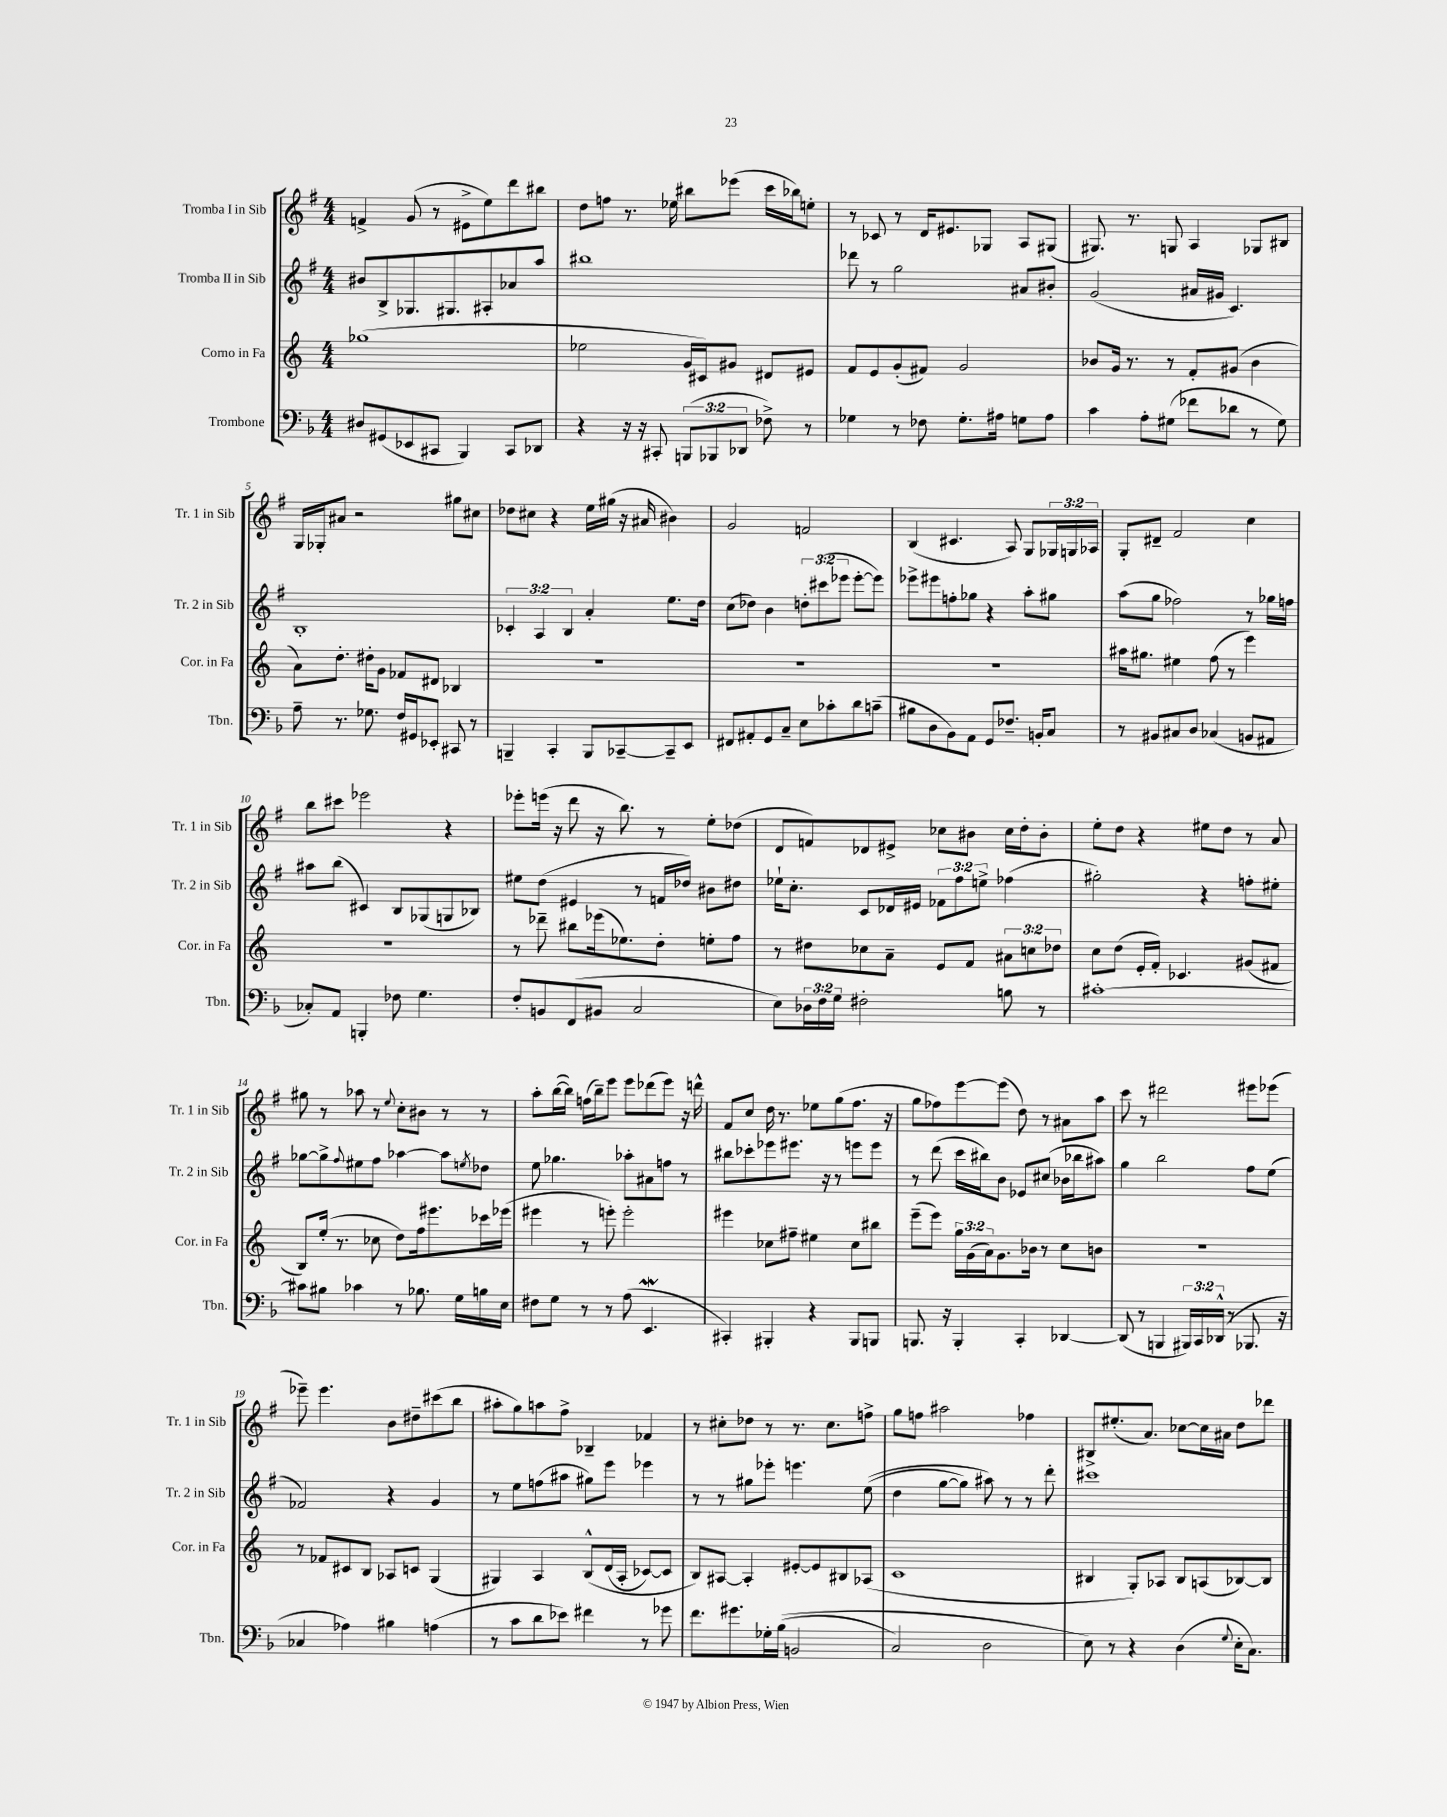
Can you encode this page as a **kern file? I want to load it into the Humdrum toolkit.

**kern	**kern	**kern	**kern
*staff4	*staff3	*staff2	*staff1
*clefF4	*clefG2	*clefG2	*clefG2
*k[b-]	*k[]	*k[f#]	*k[f#]
*M4/4	*M4/4	*M4/4	*M4/4
8D#	(1gg-	8b#	4f^
(8GG#	.	8B^	.
8EE-	.	8.G-	(8g
8CC#	.	.	8r
.	.	8.G#	.
4BBB-)	.	.	8e#^
.	.	8A#'	8ee)
8CC#	.	8a-	8ddd
8DD-	.	8aa	8bb#
=	=	=	=
4r	2ee-	1bb#	8dd
.	.	.	8ff
16r	.	.	8.r
16r	.	.	.
8CC#'	.	.	.
.	.	.	16ee-
(12BBB	16g	.	8bb#
.	16c#)	.	.
12BBB-	.	.	.
.	8g#	.	(8eee-
12DD-	.	.	.
8F-^)	8d#	.	16ccc
.	.	.	16bb-)
8r	8e#	.	8ee'
=	=	=	=
4G-	8f	8ddd-	8r
.	8e	8r	8c-
8r	(8g'	2gg	8r
8F-	8f#)	.	16d
.	.	.	8.e#
8.G-'	2g	.	.
.	.	.	8G-
16A#	.	.	.
8G	.	8a#	8A
8A#	.	8b#'	(8G#
=	=	=	=
4c	8b-	(2g	8.G#)
.	16g	.	.
.	8.r	.	8.r
8A'	.	.	.
(8G#	8r	.	8G
8f-	8f'	16a#	4A
.	.	16g#	.
8d-	(8g#	4.c)	.
8r	4b-	.	8G-
8G#)	.	.	8B#
=	=	=	=
8A~	8a)	1B'	16G
.	.	.	16G-'
8.r	8.dd'	.	8a#
.	.	.	2r
8.G-	16dd#'	.	.
.	8g	.	.
16F	8f-	.	.
16GG#	.	.	.
8EE-'	8d#	.	.
8CC#	4B-	.	8gg#
8r	.	.	8cc#
=	=	=	=
4BBB~	1r	6c-'	8dd-
.	.	.	8cc#
.	.	6A	.
4CC'	.	.	4r
.	.	6B	.
8BBB	.	4a'	16ee
.	.	.	(16gg#
[8CC-~	.	.	16r
.	.	.	16a#
8CC-~]	.	8.ee	4b#)
8EE	.	.	.
.	.	16dd	.
=	=	=	=
8FF#	1r	(8cc	2g
8AA#'	.	8dd-)	.
8GG	.	4b	.
8C~	.	.	.
8E	.	12dd'	2f
.	.	(12ccc#	.
8c-'	.	.	.
.	.	12eee-	.
8d	.	[8eee-'	.
(8c~	.	8eee-])	.
=	=	=	=
8B#	1r	8eee-^	(4B
8D	.	8eee#	.
8BB-)	.	8ff'	4.c#
8AA	.	8gg-	.
8GG	.	4r	.
8.F-~	.	.	8A)
.	.	8aa'	8G
16BB'	.	.	.
8C	.	8gg#	24G-
.	.	.	24G
.	.	.	24A-
=	=	=	=
8r	16aa#	(8aa	8G'
.	8.gg#	.	.
8BB#	.	8gg	8d#~
8C#	4ee#	2ff-)	2f#
8D	.	.	.
(4C-	(8ff	.	.
.	8r	.	.
8BB	4eee)	8r	4cc
8AA#	.	16gg-	.
.	.	16ff	.
=	=	=	=
8C-')	1r	8aa#	8bb
8AA	.	(8bb	8ccc#
4BBB'	.	4c#)	2eee-
8F-	.	8B	.
4.G	.	(8G-	.
.	.	8G	4r
.	.	8B-)	.
=	=	=	=
8F'	8r	8ee#	8eee-'
8BB	8ddd-~	(8dd	(16eee
.	.	.	16r
(8FF	8bb#	4e#	8ddd
8BB#	(16eee-	.	16r
.	8.ee-)	.	8.bb)
2C	.	8r	.
.	8dd'	16f	8r
.	.	16dd-)	.
.	8ee'	8b#	8ee'
.	8ff	8dd#	(8dd-
=	=	=	=
8E)	8r	16ee-`	8d
.	.	8.cc'	.
24D-	8dd#	.	8f)
24F	.	.	.
24G	.	.	.
2F#'	8cc-	8c	8d-
.	8a~	16d-	8e#^
.	.	16e#	.
.	8e	12f-	8cc-
.	.	12ff#	.
.	8f	.	8b#
.	.	12ee^	.
8B	12a#	(4ff-	16cc-
.	.	.	16dd'
.	12cc	.	.
8r	.	.	8b#'
.	12dd-	.	.
=	=	=	=
[1c#'	8cc	2gg#')	8ee'
.	(8dd	.	8dd
.	16e'	.	4r
.	16f')	.	.
.	4.c-	.	.
.	.	4r	8ee#
.	.	.	8dd
.	(8g#	8ff'	8r
.	8f#	8ee#'	8a
=	=	=	=
8c#]	8B)	[8gg-	8gg#
8B#	(16ee'	8gg-^]	8r
.	8.r	.	.
.	.	8qqff#	.
4c-	.	8ee#	8aa-
.	8cc-	8ff#	8r
.	.	.	8qqee
8r	8dd)	[4aa-	8cc'
8.B-	16ff	.	8b#
.	8.eee#	.	.
.	.	8aa-]	8r
16G	.	.	.
.	.	8qee	.
16B	16ccc-	8dd-	8r
16E	(16eee-	.	.
=	=	=	=
8F#	4eee#	8ee	8aa'
8G	.	4.gg-	([16bb
.	.	.	16bb])
8r	8r	.	(16ff
.	.	.	16bb~)
8r	8eee')	.	8eee
(8A	2eee'	8aa-'	8eee
4.EE	.	8a#	(8ddd-
.	.	8ff	8eee)
.	.	8r	16r
.	.	.	16ddd^^
=	=	=	=
4CC#')	4eee#	8bb#	8f#
.	.	8ccc-'	8cc
4BBB#'	8cc-	8eee-	16dd
.	.	.	8.r
.	8ff#~	8.eee#	.
4r	4ee#	.	8ee-
.	.	16r	.
.	.	8r	(8gg
8BBB#	8cc-	8eee	8.ff#
8BBB	8bb#	8eee	.
.	.	.	16r
=	=	=	=
8.BBB	(8eee~	8r	8gg
.	8eee)	(8ddd	8ff-)
16r	.	.	.
4BBB'	24gg	16ccc	[8eee
.	(24g	.	.
.	.	16bb#)	.
.	24a)	.	.
.	8.g	8b	(8eee]
4CC'	.	8e-	8dd)
.	16b-	.	.
.	8r	(8cc#	8r
[4DD-	8cc	16b-	8a#
.	.	16bb-	.
.	8b	8aa#)	8aa
=	=	=	=
(8DD-]	1r	4gg	8ccc
8r	.	.	8r
4BBB	.	2bb	2ddd#
24BBB#)	.	.	.
24CC	.	.	.
(24DD-^^	.	.	.
8r	.	.	.
8.BBB-	.	8ff#	8eee#
.	.	(8ee	(8eee-
16r	.	.	.
=	=	=	=
4C-	8r	2f-)	8eee-~)
.	8f-	.	4.eee-
4A-)	8c#	.	.
.	8B	.	.
4B#	8A-	4r	8b
.	8c	.	8dd#~
(4A	(4G	4g	(8ccc#
.	.	.	8bb
=	=	=	=
8r	4G#)	8r	8aa#'
8c	.	8ee	8gg)
8d	4A	(8ff	8aa
8e-)	.	8aa#	8ff#^
4f#	&(8B^^	8gg#)	4B-~
.	(16d	8eee	.
.	16A'	.	.
8r	[8c-)	4eee-	4f-
8g-	8c-]	.	.
=	=	=	=
8.f	8B&)	8r	8r
.	[8A#	8r	8cc#'
8.g#	.	.	.
.	4A#']	8gg#	8dd-
16G-'	.	8eee-'	8r
&((16B-	.	.	.
2BB	[8e#'	4.eee	8.r
.	8e#]	.	.
.	.	.	8.cc#
.	8B#	.	.
.	(8A-	&((8ee	8ff^
=	=	=	=
2C)	1c	4dd	8gg
.	.	.	8ff
.	.	[8gg	2aa#
.	.	8gg])	.
2D	.	8aa#&)	.
.	.	8r	.
.	.	8r	4ff-
.	.	8ddd'	.
=	=	=	=
8E&)	4B#	1ccc#	8B#^
8r	.	.	(8.ee#'
4r	8G')	.	.
.	.	.	8.a)
.	8A-	.	.
(4D	8B#	.	[8cc-
.	(8A	.	16cc-]
.	.	.	16a#
8qqG	.	.	.
16E'	[8B-)	.	8dd
8.C)	.	.	.
.	8B-]	.	8ddd-
==	==	==	==
*-	*-	*-	*-
